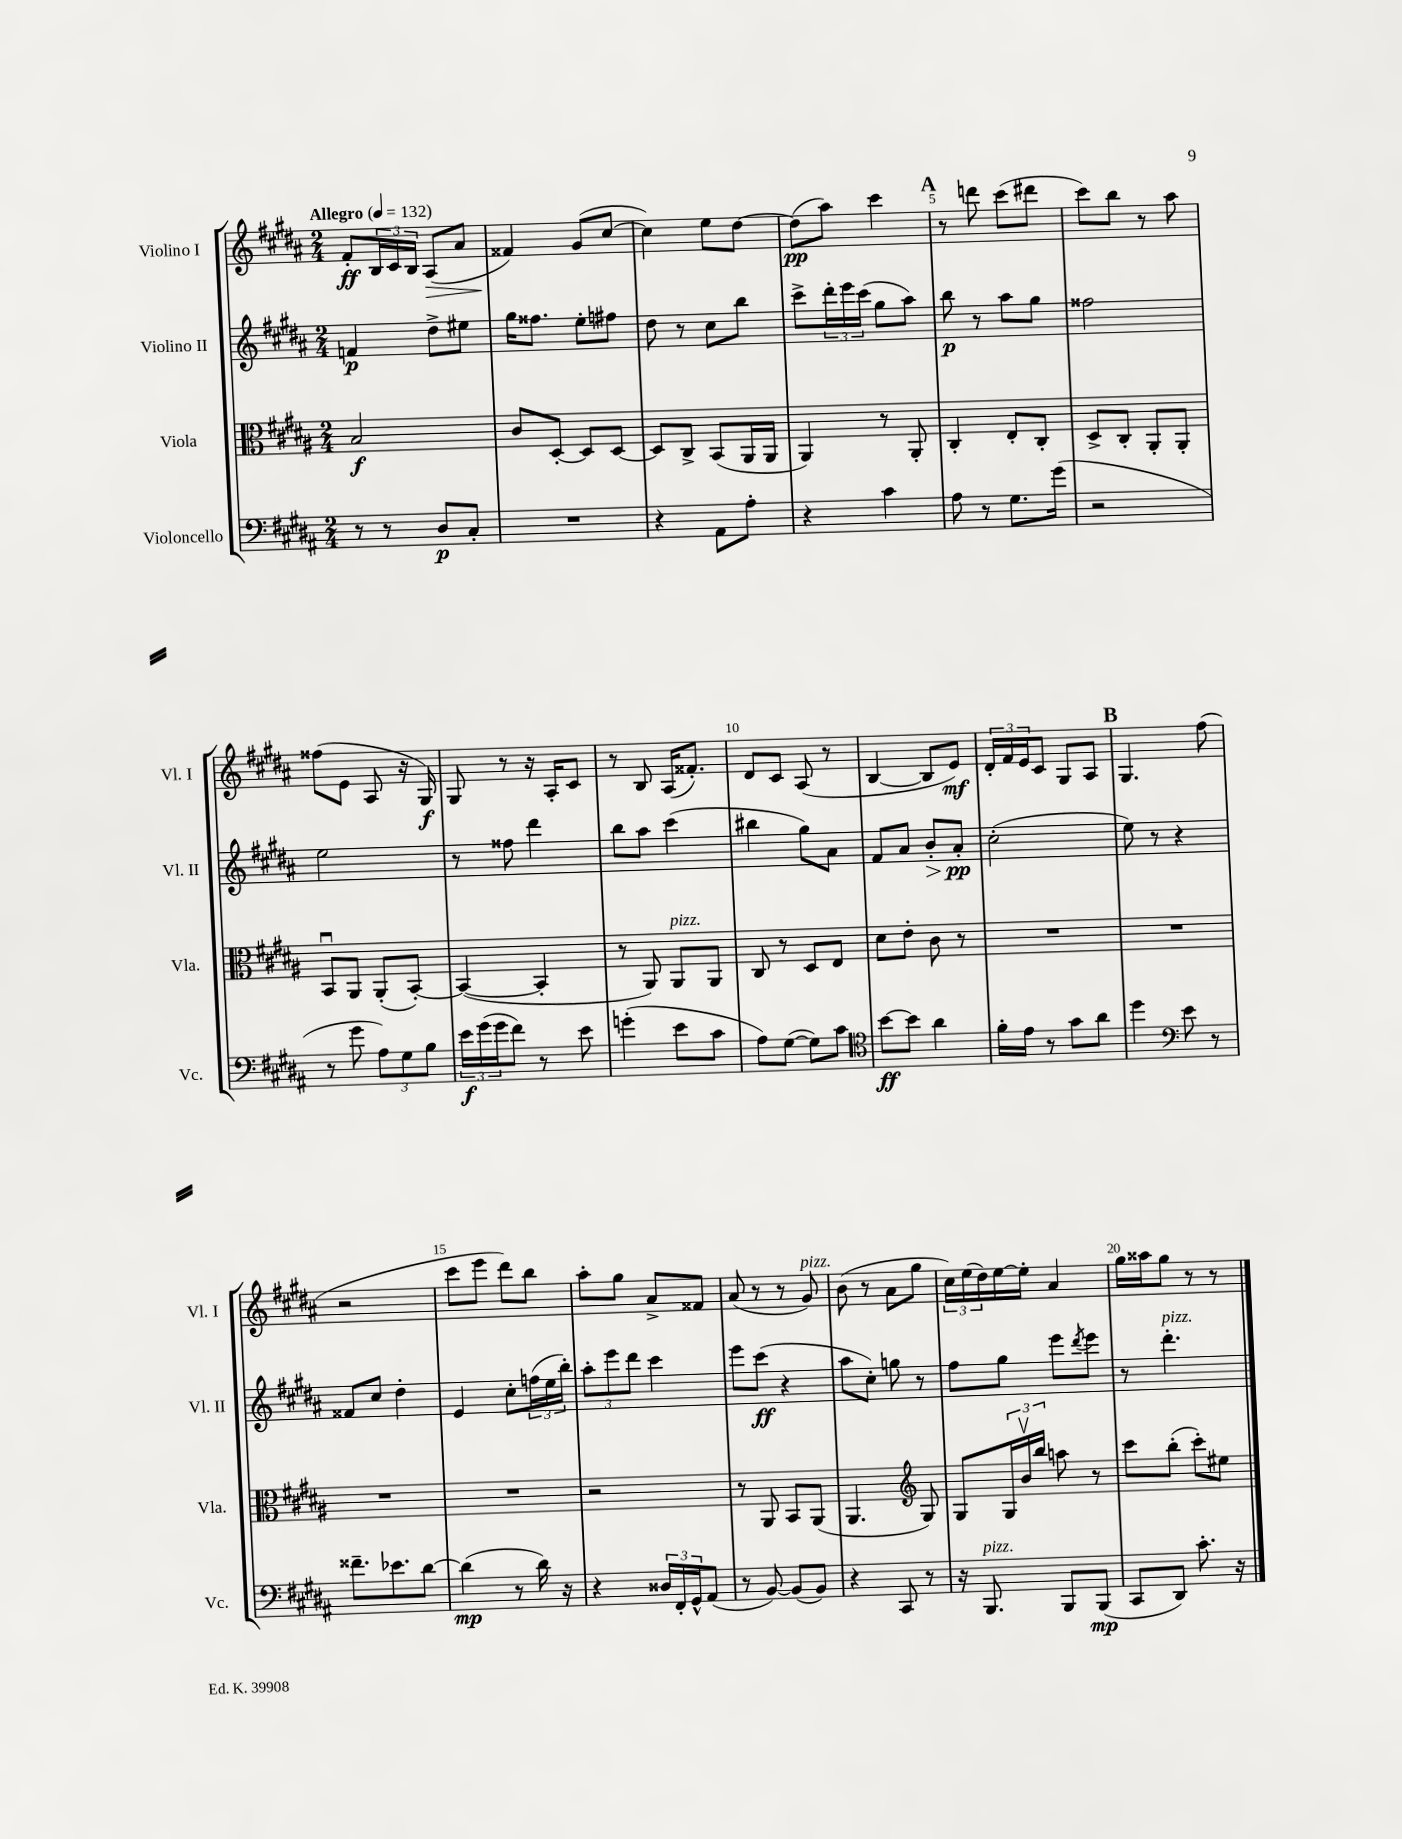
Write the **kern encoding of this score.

**kern	**kern	**kern	**kern
*staff4	*staff3	*staff2	*staff1
*clefF4	*clefC3	*clefG2	*clefG2
*k[f#c#g#d#a#]	*k[f#c#g#d#a#]	*k[f#c#g#d#a#]	*k[f#c#g#d#a#]
*M2/4	*M2/4	*M2/4	*M2/4
*MM132	*MM132	*MM132	*MM132
8r	2B	4f	8f#'
8r	.	.	24B
.	.	.	24c#
.	.	.	24B
8D#	.	8dd#^	(8A#
8C#'	.	8ee#	8a#
=	=	=	=
2r	8c#	16gg#	4f##)
.	.	8.ff##	.
.	[8D#'	.	.
.	8D#]	8ee'	(8g#
.	[8D#	8ff#	[8cc#
=	=	=	=
4r	8D#]	8dd#	4cc#])
.	8C#^	8r	.
8AA#	(8BB	8cc#	8ee
8A#'	16AA#	8bb	[8dd#
.	16AA#	.	.
=	=	=	=
4r	4AA#)	8ccc#^	(8dd#]
.	.	24ddd#'	8aa#)
.	.	24eee	.
.	.	(24ccc#	.
4c#	8r	8gg#	4ccc#
.	8AA#'	8aa#)	.
=	=	=	=
8A#	4C#'	8bb	8r
8r	.	8r	8ddd
8.G#	8E'	8aa#	(8ccc#
.	8C#'	8gg#	8ddd#
(16g#	.	.	.
=	=	=	=
2r	8D#^	2ff##	8ccc#)
.	8C#'	.	8bb
.	8AA#'	.	8r
.	8AA#'	.	8aa#
=	=	=	=
8r	8BBu	2ee	(8ff##
8g#	8AA#	.	8e
12A#)	(8AA#'	.	8A#
12G#	.	.	.
.	[8BB')	.	16r
12B	.	.	.
.	.	.	16G#)
=	=	=	=
24e	(4BB_	8r	8G#
(24g#	.	.	.
24g#	.	.	.
8f#)	.	8ff##	8r
8r	4BB']	4ddd#	16r
.	.	.	16A#'
8e	.	.	8c#
=	=	=	=
(4g'	8r	8bb	8r
.	8AA#)	8aa#	8B
8e	8AA#	(4ccc#	(16A#
.	.	.	8.f##')
8c#	8AA#	.	.
=	=	=	=
8A#)	8C#	4bb#	8d#
([8G#	8r	.	8c#
8G#])	8D#	8gg#)	(8A#
8c#	8E	8a#	8r
=	=	=	=
*clefC4	*	*	*
[8b	8d#	8f#	[4B
8b]	8e'	8a#	.
4a#	8c#	8b'	8B]
.	8r	8a#'	8e)
=	=	=	=
16f#'	2r	(2cc#'	24d#'
.	.	.	24f#
16e	.	.	.
.	.	.	24e
8r	.	.	8c#
8g#	.	.	8G#
8a#	.	.	8A#
=	=	=	=
4dd#	2r	8ee)	4.G#
.	.	8r	.
*clefF4	*	*	*
8e	.	4r	.
8r	.	.	(8ff#
=	=	=	=
8.f##~	2r	8f##	2r
.	.	8cc#	.
8.e-	.	.	.
.	.	4dd#'	.
[8d#	.	.	.
=	=	=	=
(4d#]	2r	4e	8ccc#
.	.	.	8eee
8r	.	8cc#'	8ddd#)
16d#)	.	(24ff	8bb
.	.	24ee	.
16r	.	.	.
.	.	24bb')	.
=	=	=	=
4r	2r	12aa#'	8aa#'
.	.	12eee	.
.	.	.	8gg#
.	.	12ddd#	.
24D##	.	4ccc#	8a#^
24FF#'	.	.	.
24GG#^^	.	.	.
(8AA#	.	.	8f##
=	=	=	=
8r	8r	8eee	(8a#
[8BB)	8AA#	(8ccc#	8r
(8BB]	8BB	4r	8r
8BB)	(8AA#	.	8g#)
=	=	=	=
4r	4.AA#	8aa#	(8b
.	.	8cc#')	8r
8CC#	.	8gg	8a#
*	*clefG2	*	*
8r	8G#)	8r	8gg#
=	=	=	=
16r	8G#	8ff#	24cc#)
.	.	.	(24ee
8.BBB	.	.	.
.	.	.	24dd#)
.	24G#	8gg#	[16ee
.	24bv	.	.
.	.	.	16ee']
.	24bb	.	.
8BBB	8aa	8eee	4a#
.	.	8qddd#	.
(8BBB	8r	8eee	.
=	=	=	=
8CC#	8ccc#	8r	16gg#
.	.	.	16aa##
8DD#)	(8bb'	4.ddd#'	8gg#
8.c#'	8ccc#')	.	8r
.	8ee#	.	8r
16r	.	.	.
==	==	==	==
*-	*-	*-	*-
